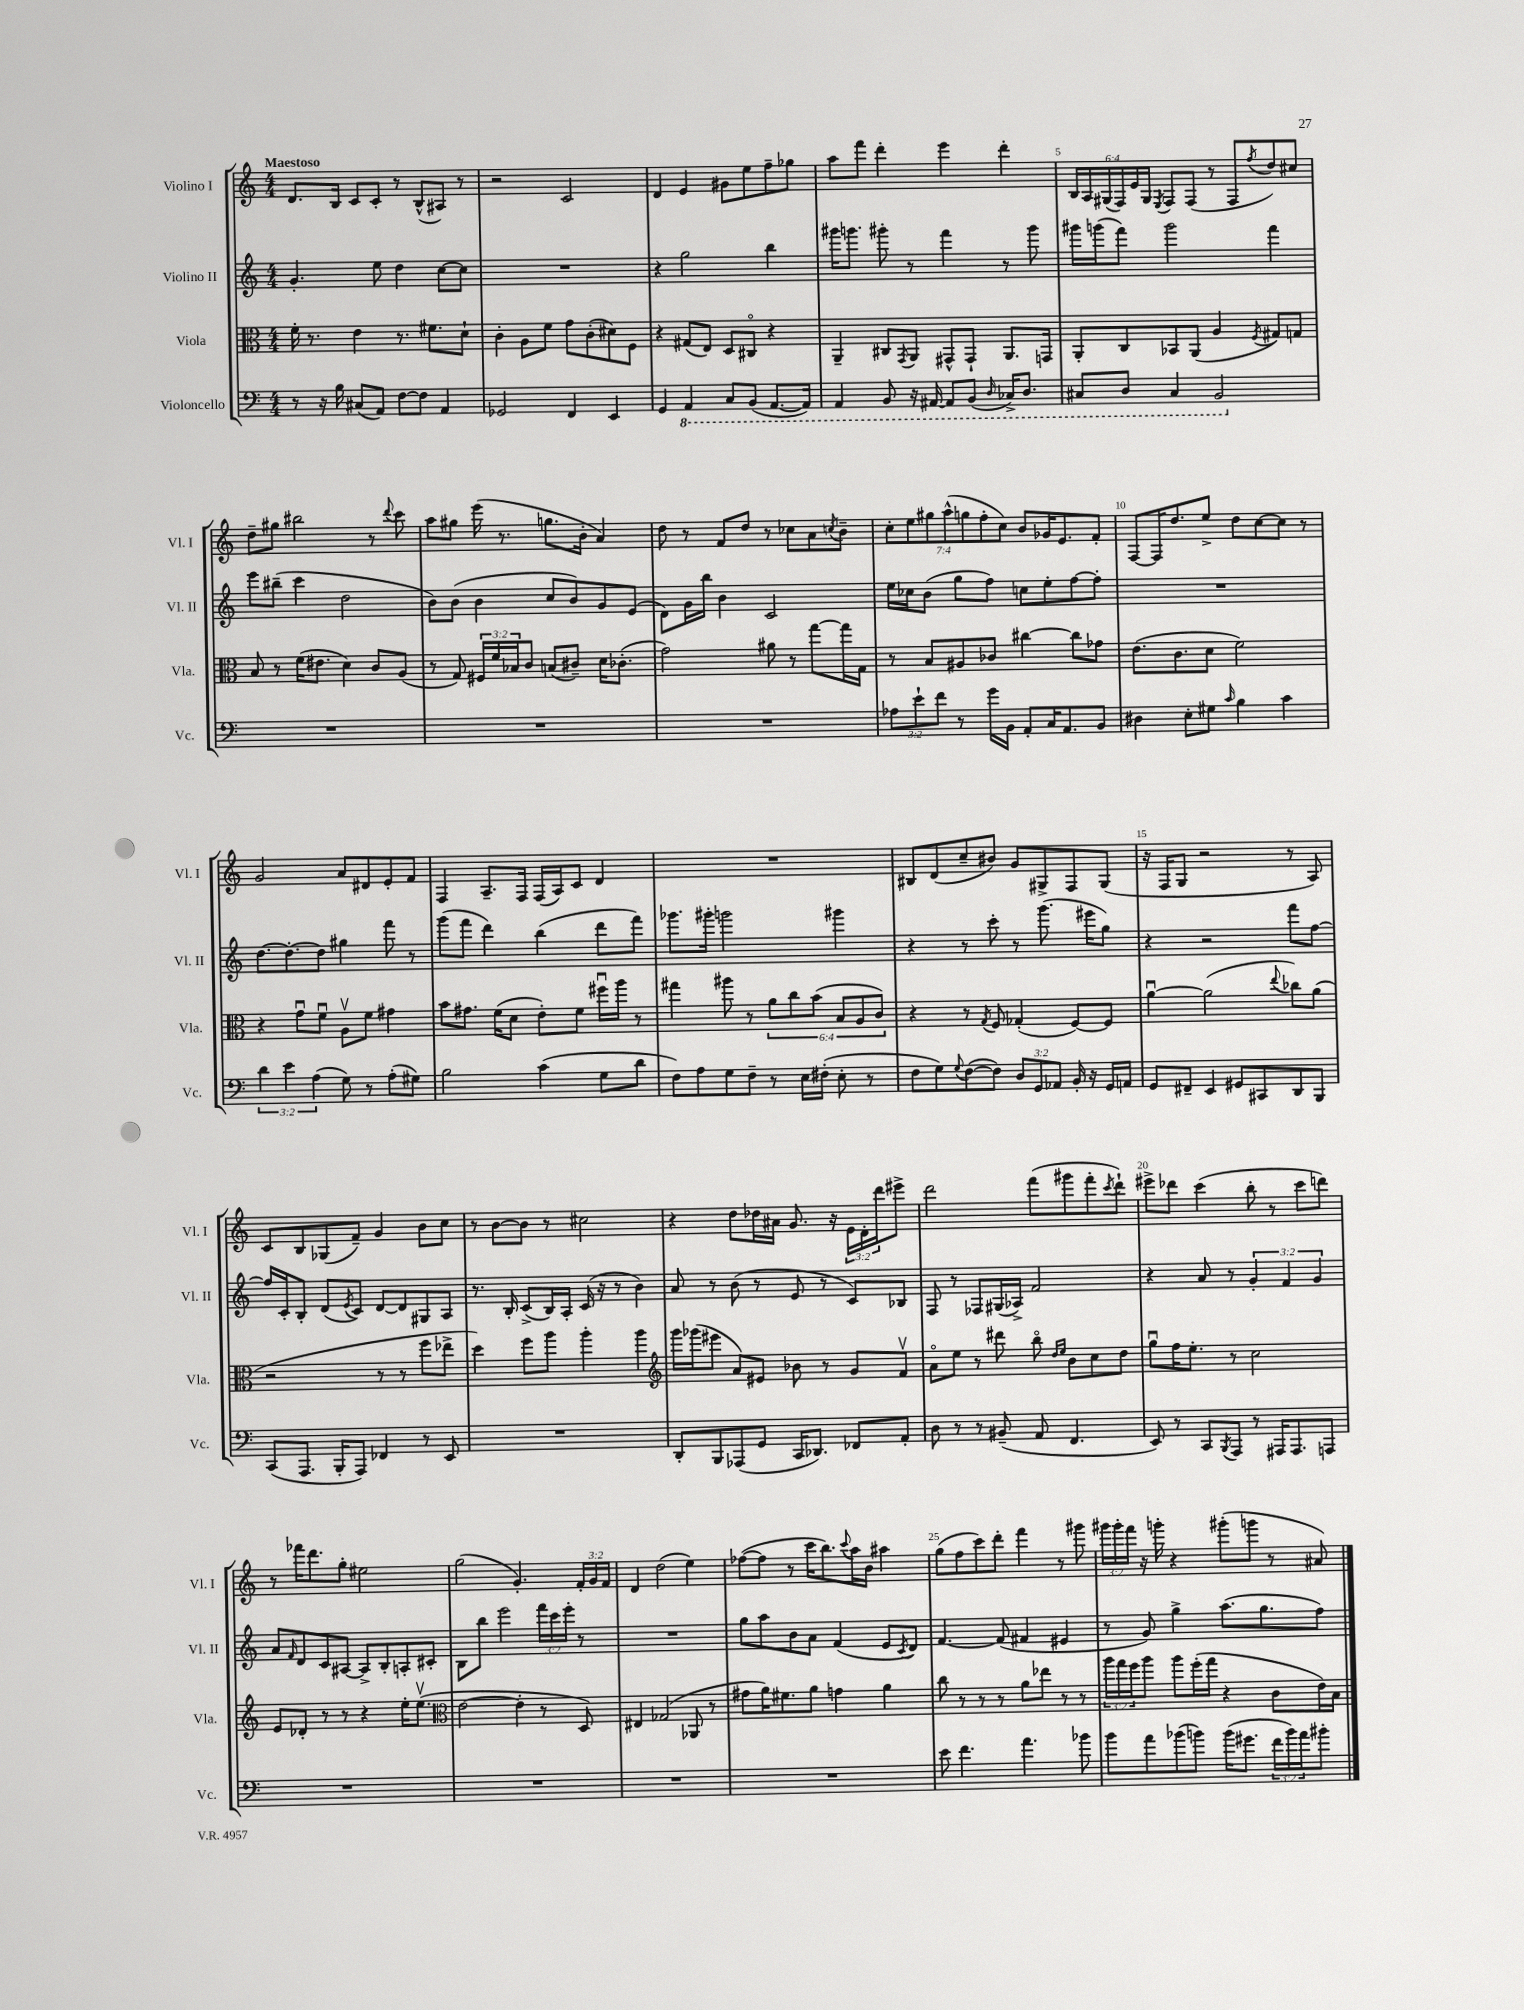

**kern	**kern	**kern	**kern
*staff4	*staff3	*staff2	*staff1
*clefF4	*clefC3	*clefG2	*clefG2
*k[]	*k[]	*k[]	*k[]
*M4/4	*M4/4	*M4/4	*M4/4
8r	16f'	4.g'	8.d
.	8.r	.	.
16r	.	.	.
16B	.	.	16B
(8C#	4e	.	8c
8AA)	.	8ee	8c'
[8F	8.r	4dd	8r
8F]	.	.	(8B^^
.	8.f#	.	.
4AA	.	[8cc	8A#)
.	8d`	8cc]	8r
=	=	=	=
2GG-	4c'	1r	2r
.	8A	.	.
.	8f	.	.
4FF	8g	.	2c
.	(8c'	.	.
4EE	8d#)	.	.
.	8F	.	.
=	=	=	=
4GG	4r	4r	4d
4AAA	(8G#	2gg	4e
.	8E)	.	.
8CC	8D	.	8g#
(8BBB	8C#o	.	8ee
[8.AAA	4r	4bb	8ff~
.	.	.	8gg-
16AAA])	.	.	.
=	=	=	=
4AAA	4AA~	16ggg#	8aa
.	.	8.ggg	.
.	.	.	8fff
8BBB	8C#	8ggg#'	4ddd'
.	8qGG	.	.
16r	8AA	8r	.
[16AAA#	.	.	.
8AAA#]	8GG#^^	4fff	4eee
(8BBB	8GG#`	.	.
16qqDD	.	.	.
16CC-^)	8.AA	8r	4ddd'
8.DD	.	.	.
.	.	8ggg#	.
.	16GG	.	.
=	=	=	=
8CC#	8AA'	16ggg#	24B
.	.	.	24A
.	.	(16ggg	.
.	.	.	(24G#
8DD	8C	8fff)	24F)
.	.	.	24e
.	.	.	24G#
.	.	.	8qE
4CC#	8BB-	2ggg	8F
.	(8AA	.	(8F
2BBB	4A	.	8r
.	.	.	8F
.	8qF	.	8qff
.	8G#)	4fff	8dd)
.	8G	.	8cc#
=	=	=	=
1r	8B	8eee	8dd~
.	8r	(8bb#~	8gg#
.	(16f	4ccc	2bb#
.	8.e#	.	.
.	4d)	2dd	.
.	8c	.	8r
.	.	.	8qqddd
.	(8A	.	8ccc
=	=	=	=
1r	8r	8b)	8aa
.	8G)	(8b	8gg#
.	24F#	4b	(16eee
.	24f	.	.
.	.	.	8.r
.	24B-	.	.
.	8c	.	.
.	(8B	8cc	8.gg
.	8c#~)	8b)	.
.	.	.	16b'
.	16d	8g	4a)
.	(8.c-'	.	.
.	.	(8e	.
=	=	=	=
1r	2g)	8d)	8dd
.	.	16g	8r
.	.	16bb	.
.	.	4b	8f
.	.	.	8dd
.	8a#	2c	8r
.	8r	.	8cc-
.	[8gg	.	8a
.	.	.	8qcc
.	16gg]	.	8b~
.	16G	.	.
=	=	=	=
12A-	8r	16ee	14cc'
.	.	16cc-	.
.	.	.	14ee
12e`	.	.	.
.	8B	(8b	.
.	.	.	14gg#
12f	.	.	.
.	.	.	(14aa^^
8r	8A#	8gg	.
.	.	.	14gg
.	.	.	14ff'
16g	8c-	8ff)	.
.	.	.	14cc)
16BB	.	.	.
8AA'	[4cc#	8cc	8b
16C	.	8ee'	16g-
8.AA	.	.	8.e
.	8cc#]	[8ff	.
8BB	8g-	8ff']	8f'
=	=	=	=
4D#	(8.e	1r	[8F
.	.	.	16F]
.	8.c	.	8.dd
8E'	.	.	.
8G#	8d	.	8ee^
16qqc	.	.	.
4B	2f)	.	8dd
.	.	.	[8cc
4c	.	.	8cc]
.	.	.	8r
=	=	=	=
6d	4r	[8.dd	2g
6e	.	.	.
.	.	8.dd'_	.
.	8gu	.	.
(6A	.	.	.
.	8fu	8dd]	.
8G)	8Av	4gg#	8a
8r	8f	.	8d#
(8A'	4g#	8fff	8e'
8G#)	.	8r	8f
=	=	=	=
2B	8b	(8ggg	4F
.	8.g#	8fff	.
.	.	4ddd)	8.A~
.	(16f	.	.
.	8d	.	.
.	.	.	16F
(4c	8e')	(4bb	(16F
.	.	.	16A)
.	8f	.	8c
8G	16ff#u	8ddd	4d
.	16aa	.	.
8d	8r	8fff)	.
=	=	=	=
8F)	4gg#	8.ggg-	1r
8A	.	.	.
.	.	16ggg#'	.
8G	8aa#	2ggg	.
8F~	8r	.	.
8r	12a	.	.
.	12cc	.	.
16E	.	.	.
.	(12b	.	.
(16F#'	.	.	.
8E'	12B	4ggg#	.
.	12A	.	.
8r	.	.	.
.	12c)	.	.
=	=	=	=
8F	4r	4r	8B#
8G)	.	.	(8d
8qqG	.	.	.
([8F	8r	8r	8cc~
.	8qG	.	.
8F])	8F	8ccc'	8b#)
12D	(4G-'	8r	8g
12GG	.	.	.
.	.	(8.ggg	8G#^
12AA-	.	.	.
16BB'	[8F)	.	8F
16r	.	16eee#	.
16GG	8F]	8gg)	(8G#
16AA	.	.	.
=	=	=	=
8GG	[4au	4r	16r
.	.	.	16F
8FF#~	.	.	8G
4EE	(2a]	2r	2r
8GG#	.	.	.
8CC#	.	.	.
.	8qqee	.	.
8DD	8cc-)	8fff	8r
8BBB	(8a	[8ff	8A)
=	=	=	=
(8CC	2r	16ff]	8c
.	.	16c'	.
8.AAA	.	8B'	8B
.	.	(8d	(8G-
16BBB'	.	.	.
.	.	8qe	.
8AAA)	.	8c)	8f~)
4FF-	8r	[8d	4g
.	8r	8d]	.
8r	8ff	8G#	8b
8EE	8ee-^	8A	8cc
=	=	=	=
1r	4dd)	8.r	8r
.	.	.	[8b
.	.	16B'	.
.	8ff	(8c^	8b]
.	8aa	16B)	8r
.	.	16A'	.
.	4aa'	(16c	2cc#
.	.	16r	.
.	.	8r	.
.	4aa	4b)	.
=	=	=	=
*	*clefG2	*	*
8DD'	16ggg	8a	4r
.	(16ggg-	.	.
8BBB	8eee#	8r	.
(8AAA-	8a)	(8b	8dd
8GG	8e#	8r	16dd-
.	.	.	16a#
16CC	8b-	8e	8.g
8.DD-)	.	.	.
.	8r	8r	.
.	.	.	16r
8FF-	8g	8c)	24e
.	.	.	24d'
.	.	.	24ddd
8AA'	8fv	8B-	8eee#^
=	=	=	=
8D	8ao	8F	2ddd
8r	8ee	8r	.
8r	8r	8F-	.
(8BB#~	8ddd#	(16G#	.
.	.	16A-^)	.
8AA	8bbo	2f	(8fff
.	16qqdd	.	.
.	16qqee	.	.
4.FF	8b	.	8ggg#
.	8cc	.	8fff'
.	.	.	8qccc
.	8dd	.	8ddd`)
=	=	=	=
8EE)	8ggu	4r	8eee#^
8r	16ff	.	8ddd-
.	8.ee'	.	.
8CC	.	8a	(4ccc
8qBBB	.	.	.
8AAA	8r	8r	.
8r	2cc	6g'	8bb'
16AAA#	.	.	8r
.	.	6f	.
8.AAA#	.	.	.
.	.	.	8ccc
.	.	6g	.
8AAA	.	.	8ddd)
=	=	=	=
1r	8e	8a	8r
.	.	16qqf	.
.	8d-'	8d	16fff-
.	.	.	8.ddd
.	8r	8c	.
.	8r	[8A#	8gg'
.	4r	8A#^]	2ee#
.	.	8B'	.
.	16ee'	8A'	.
.	(8.eev	.	.
.	.	8c#'	.
=	=	=	=
*	*clefC3	*	*
1r	[2e	8B	(2gg
.	.	8bb	.
.	.	2eee	.
.	4e']	.	4.g')
.	8r	24fff	.
.	.	24ccc	.
.	.	24eee'	.
.	8D)	8r	24f'
.	.	.	24g
.	.	.	24f
=	=	=	=
1r	4E#	1r	4d
.	(2G-	.	(2dd
.	8AA-	.	4ee)
.	8r	.	.
=	=	=	=
1r	8g#	8gg	([8ff-
.	16a)	8aa	8ff-]
.	8.f#	.	.
.	.	8b	8r
.	8a	8a	16ccc
.	.	.	8.bb)
.	4g	(4f	.
.	.	.	8qqccc
.	.	.	16aa
.	.	.	16b
.	4a	8e	4aa#
.	.	8qc	.
.	.	8d)	.
=	=	=	=
8e	8cc	[4.f	(8gg
4.f	8r	.	8ff
.	8r	.	8ccc)
.	8r	(8f]	8ddd'
4.a	8a	4f#	4fff
.	8ee-	.	.
.	8r	4e#	8r
8b-	8r	.	8ggg#
=	=	=	=
8b	24aa	8r	24ggg#
.	24gg	.	24ggg#'
.	24ff	.	24fff
8a	8aa	8g)	16r
.	.	.	16ggg'
(8b-	8aa	4gg^	4r
8b)	(16ff'	.	.
.	16gg	.	.
(16b	4r	(8.aa	(8ggg#'
8.g#	.	.	.
.	.	.	8ggg
.	.	8.gg	.
24f	8c	.	8r
24b)	.	.	.
24a	.	.	.
8b#'	16e)	8ff)	8a#)
.	16B	.	.
==	==	==	==
*-	*-	*-	*-
